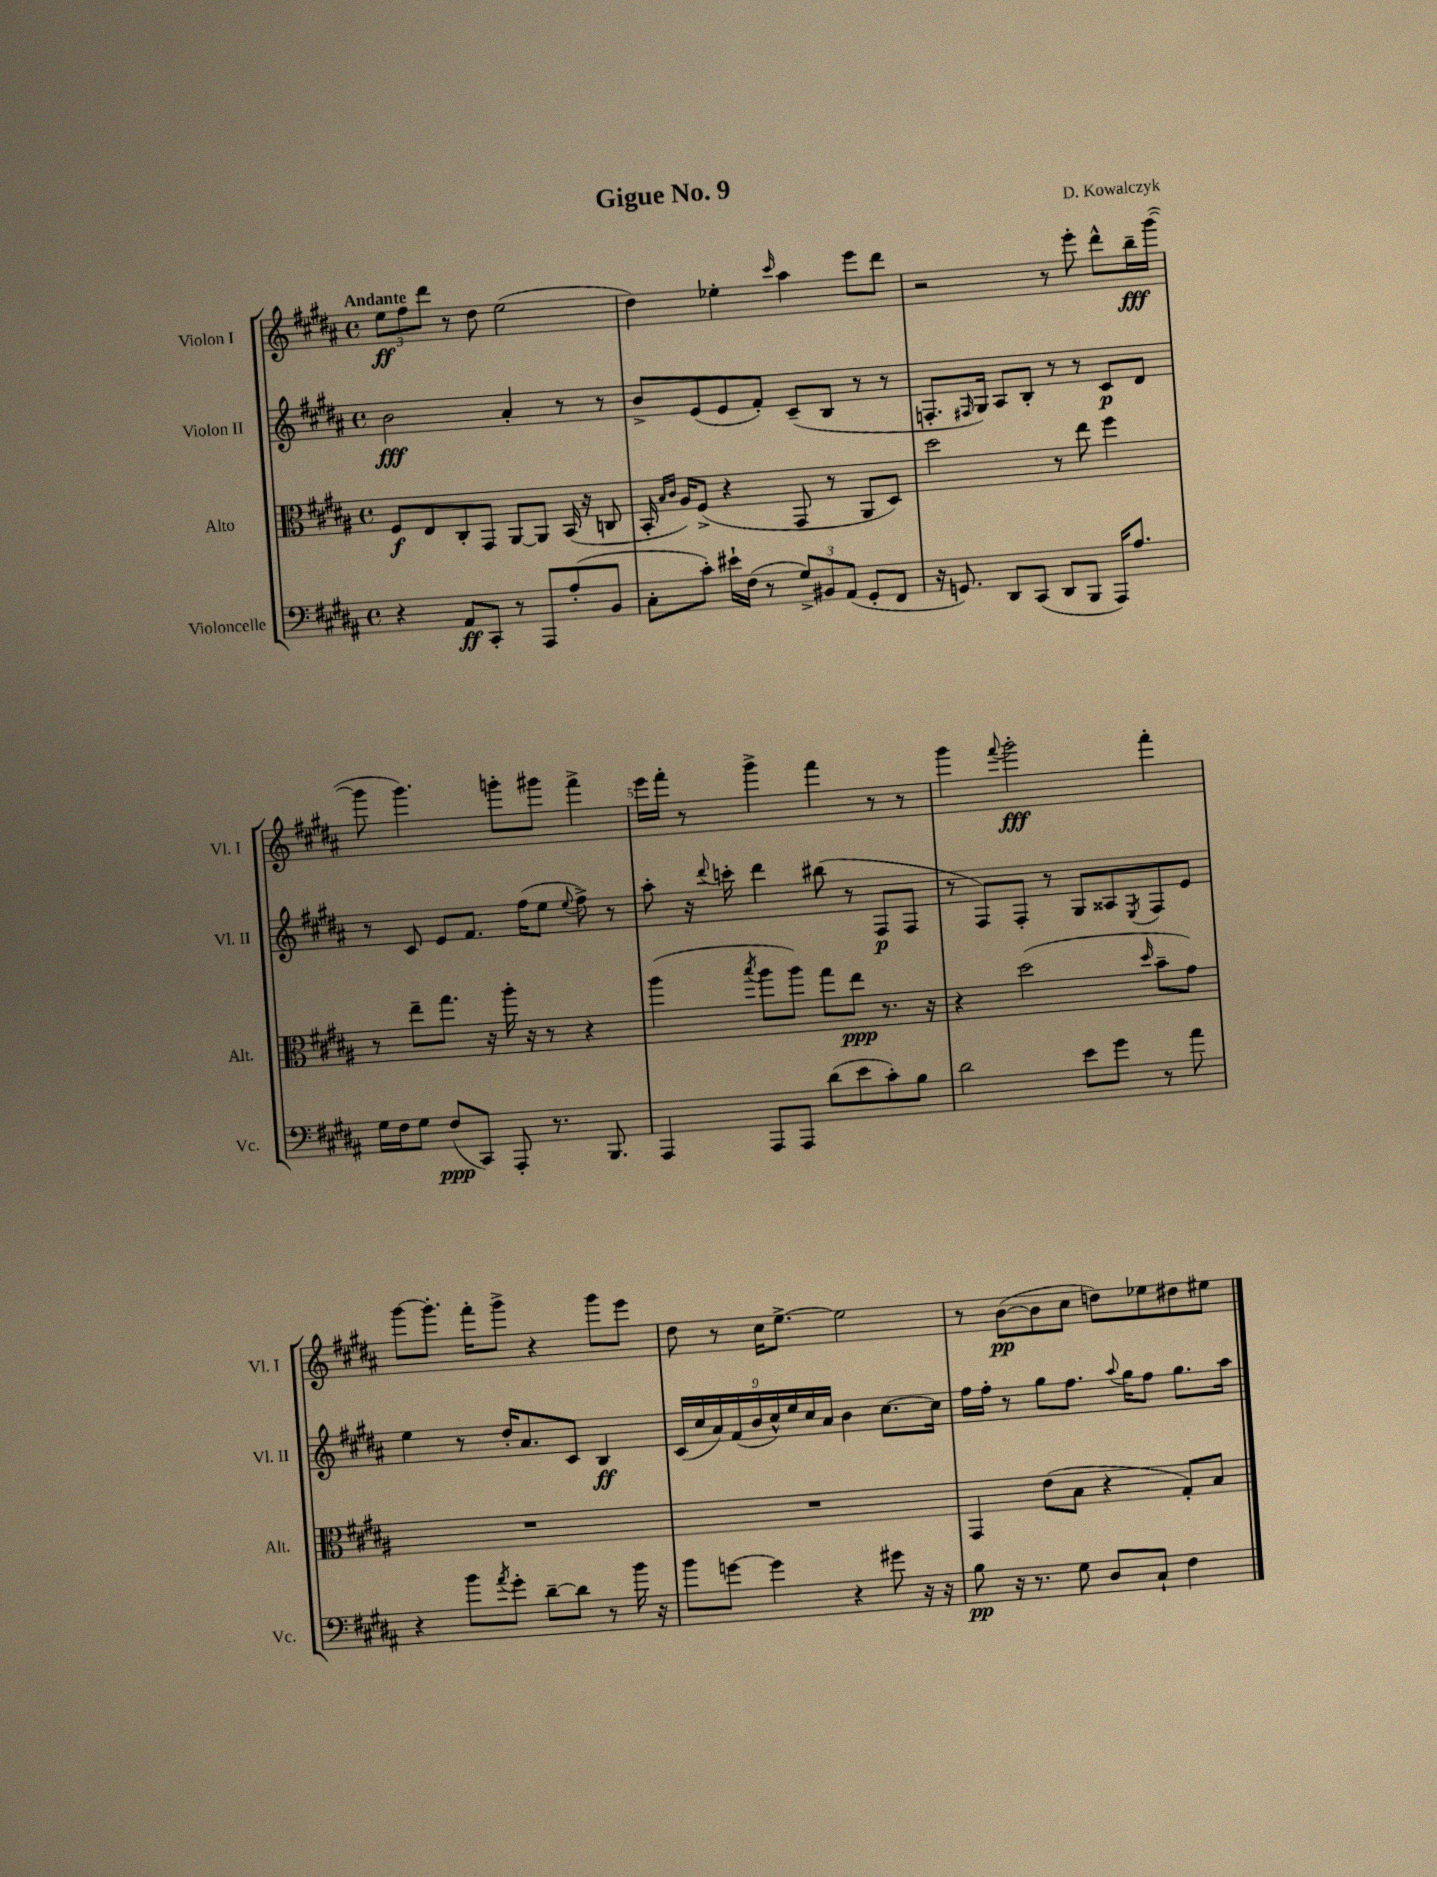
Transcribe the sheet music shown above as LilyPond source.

\header { title = "Gigue No. 9" composer = "D. Kowalczyk" }
<<
\new StaffGroup <<
\new Staff = "s0" \with { instrumentName = "Violon I" shortInstrumentName = "Vl. I" } {
    \clef treble \key b \major \defaultTimeSignature \time 4/4 \tempo "Andante"
    \tuplet 3/2 { e''8\ff fis''8 dis'''8 } r8 dis''8 e''2( |
    dis''4) ees''4-. \grace { cis'''16 } ais''4 e'''8 dis'''8 |
    r2 r8 e'''8-. dis'''8-^ b''16--\fff gis'''16~( |
    gis'''8 gis'''4.) g'''8-. gis'''8 fis'''4-> |
    e'''16 fis'''16-. r8 gis'''4-> fis'''4 r8 r8 |
    gis'''4 \appoggiatura { fis'''8 } gis'''2-.\fff fis'''4-. |
    gis'''8~ gis'''8.-. fis'''16-. gis'''8-> r4 gis'''8 e'''8 |
    dis''8 r8 cis''16 e''8.~-> e''2 |
    r8 b'8~\pp( b'8 cis''8 d''8) ees''8 dis''8 eis''8 \bar "|." |
}
\new Staff = "s1" \with { instrumentName = "Violon II" shortInstrumentName = "Vl. II" } {
    \clef treble \key b \major \defaultTimeSignature \time 4/4
    b'2\fff ais'4-. r8 r8 |
    b'8-> e'8( e'8 fis'8-.) cis'8--( b8 r8 r8 |
    f8.-. \grace { fis16 } gis16) ais8 b8-. r8 r8 cis'8\p dis'8 |
    r8 cis'8 e'8 fis'8. fis''16( e''8 \appoggiatura { e''8 } fis''8->) r8 |
    ais''8-. r16 \appoggiatura { dis'''8 } c'''16-. dis'''4 bis''8( r8 fis8\p fis8 |
    r8 fis8) fis8-. r8 gis8 aisis8 \acciaccatura { e8 } fis8 e'8 |
    e''4 r8 dis''16-. ais'8. cis'8 b4\ff |
    \tuplet 9/8 { cis'16( cis''16 ais'16) fis'16( b'16 cis''16-^) e''16 cis''16 ais'16 } b'4 cis''8.~ cis''16 |
    fis''16 fis''16-. r8 gis''8 fis''8. \appoggiatura { ais''8 } gis''16 fis''8 gis''8. ais''16 \bar "|." |
}
\new Staff = "s2" \with { instrumentName = "Alto" shortInstrumentName = "Alt." } {
    \clef alto \key b \major \defaultTimeSignature \time 4/4
    fis8\f e8 cis8-. gis,8 ais,8~ ais,8 b,16( r16 c8 |
    b,16-. \grace { b16 cis'16 } ais16) fis8->( r4 gis,8 r8 ais,8 dis8) |
    dis''2 r8 e''8 fis''4 |
    r8 e''8-- gis''8. r16 ais''16-. r16 r8 r4 |
    ais''4( \acciaccatura { b''8 } ais''8 ais''8) gis''8 e''8\ppp r8. r16 |
    r4 dis''2( \grace { dis''16 } b'8-- gis'8) |
    R1 |
    R1 |
    gis,4 e'8( b8 r4 gis8-.) b8 \bar "|." |
}
\new Staff = "s3" \with { instrumentName = "Violoncelle" shortInstrumentName = "Vc." } {
    \clef bass \key b \major \defaultTimeSignature \time 4/4
    r4 ais,8\ff cis,8-. r8 ais,,8 ais8-.( b,8 |
    cis8-. cis'8-.) eis'16-! fis16( r8 \tuplet 3/2 { gis8->) bis,8 ais,8( } gis,8-. fis,8 |
    r16 g,8.) dis,8 cis,8( dis,8 b,,8 ais,,16) ais8. |
    gis16 fis16 gis8 fis8\ppp( cis,8) ais,,8-. r8. b,,8. |
    ais,,4 ais,,8 ais,,8 dis'8( e'8 cis'8-.) b8 |
    dis'2 e'8 gis'8 r8 ais'8 |
    r4 b'8 \acciaccatura { ais'8 } gis'8-. dis'8~-- dis'8 r8 b'16 r16 |
    b'8 g'8~ g'4 r4 gis'8 r16 r16 |
    b8\pp r16 r8. gis8 dis8 cis8-! fis4 \bar "|." |
}
>>
>>
\layout { \context { \Score \override BarNumber.break-visibility = ##(#f #t #t) barNumberVisibility = #(every-nth-bar-number-visible 5) } }
